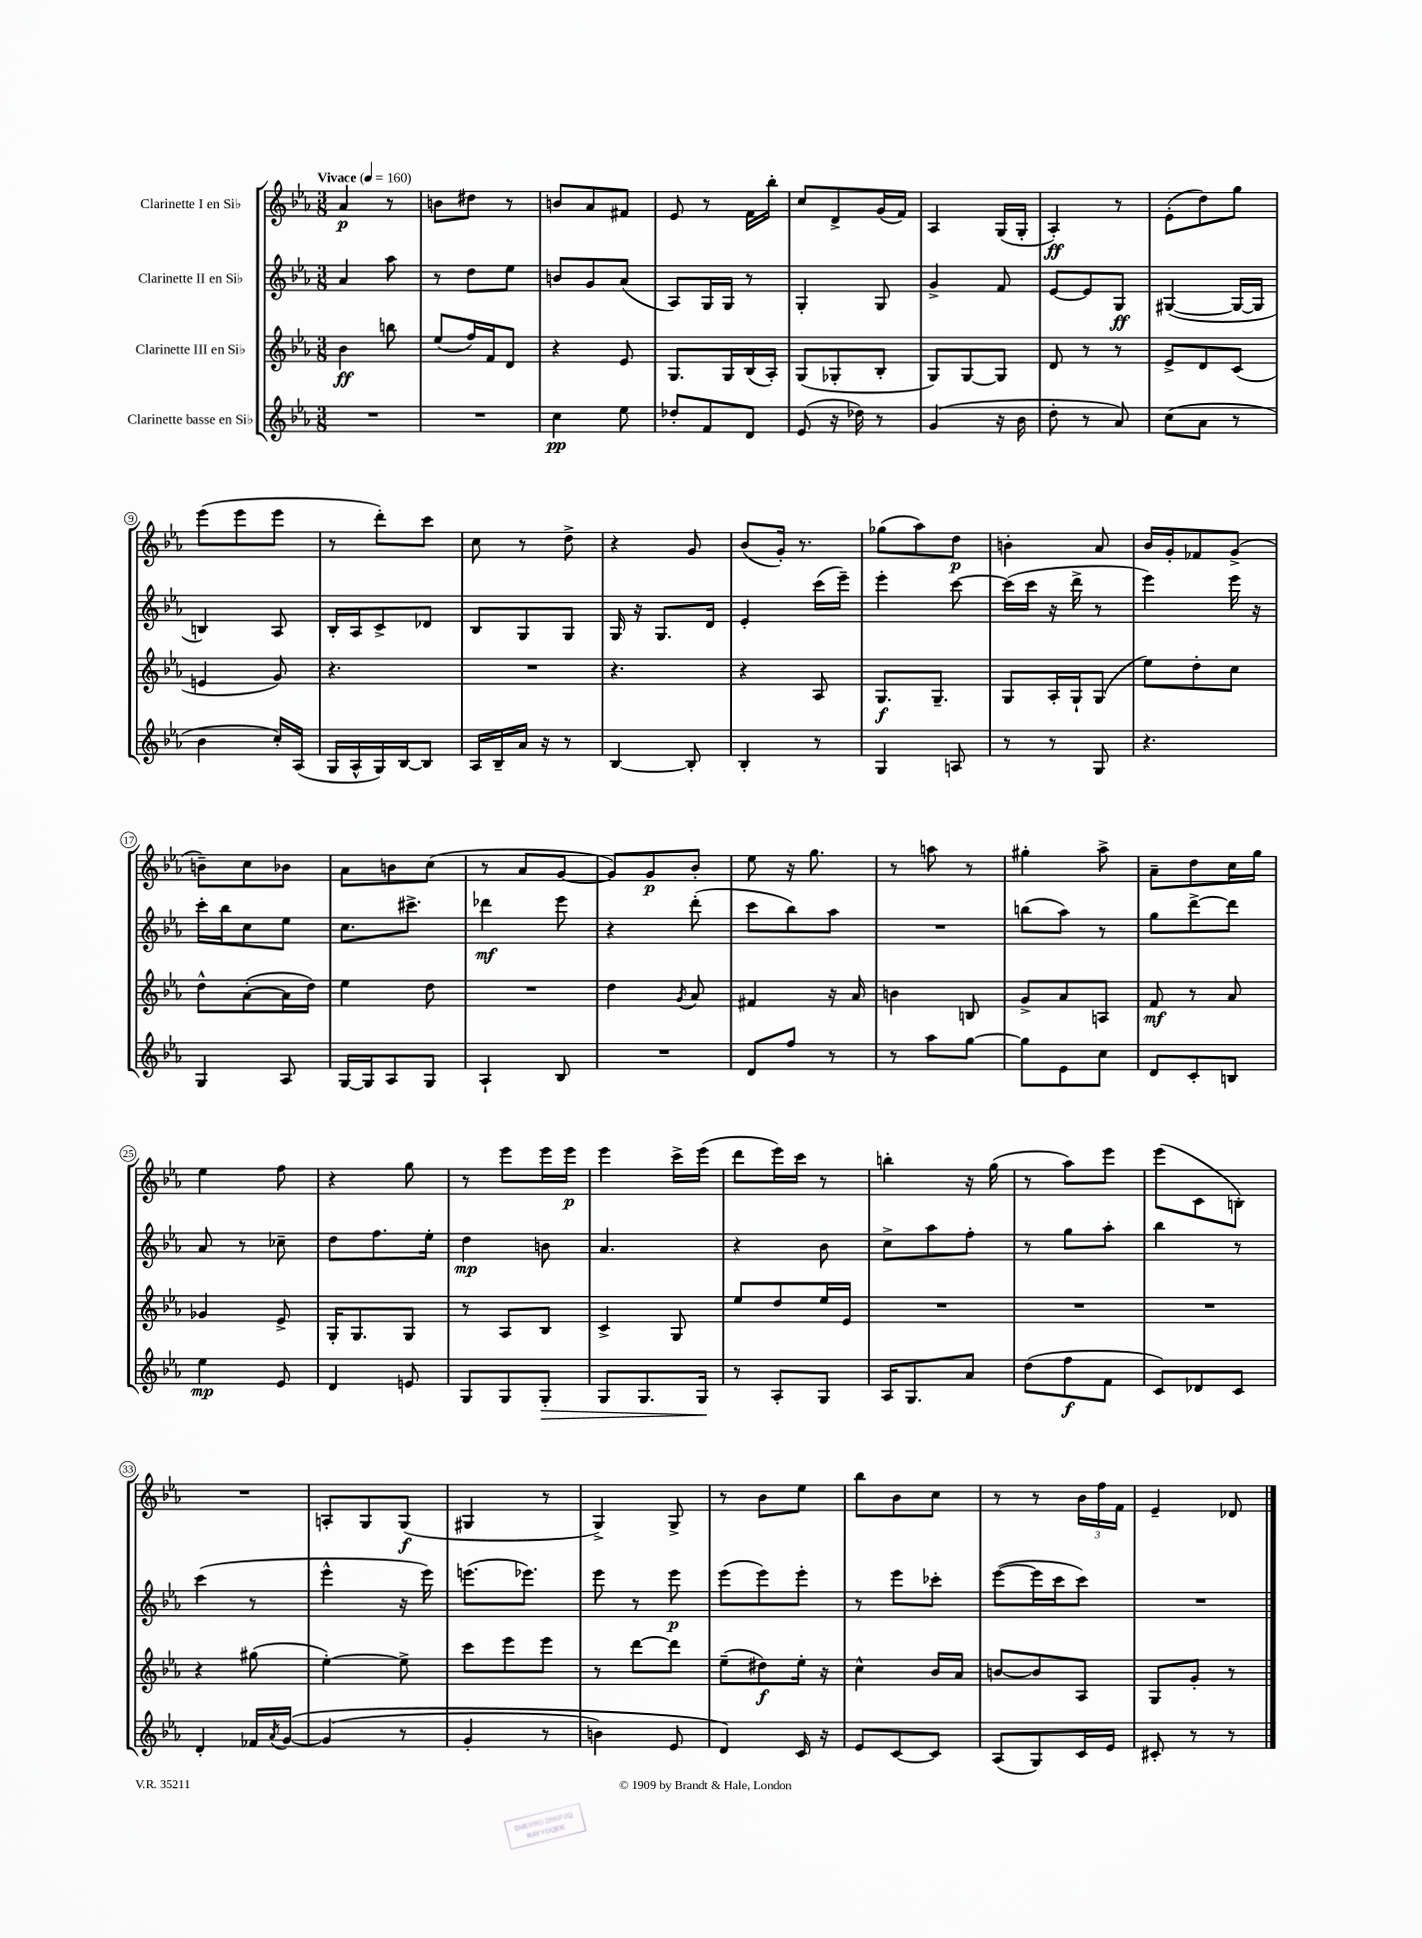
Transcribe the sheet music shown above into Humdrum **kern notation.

**kern	**dynam	**kern	**dynam	**kern	**dynam	**kern	**dynam
*part4	*part4	*part3	*part3	*part2	*part2	*part1	*part1
*staff4	*staff4	*staff3	*staff3	*staff2	*staff2	*staff1	*staff1
*I"Clarinette basse en Si♭	*	*I"Clarinette III en Si♭	*	*I"Clarinette II en Si♭	*	*I"Clarinette I en Si♭	*
*clefG2	*	*clefG2	*	*clefG2	*	*clefG2	*
*k[b-e-a-]	*	*k[b-e-a-]	*	*k[b-e-a-]	*	*k[b-e-a-]	*
*M3/8	*	*M3/8	*	*M3/8	*	*M3/8	*
*MM160	*	*MM160	*	*MM160	*	*MM160	*
=1	=1	=1	=1	=1	=1	=1	=1
!	!	!	!	!	!	!LO:TX:a:B:t=Vivace	!
4.r	.	4b-\	ff	4a-/	.	4a-/	p
.	.	8bbn\	.	8aa-\	.	8r	.
=2	=2	=2	=2	=2	=2	=2	=2
4.r	.	(8ee-/L	.	8r	.	8bn\L	.
.	.	16ff/L)	.	8dd\L	.	8dd#X\J	.
.	.	16f/J	.	.	.	.	.
.	.	8d/J	.	8ee-\J	.	8r	.
=3	=3	=3	=3	=3	=3	=3	=3
4cc\	pp	4r	.	8bn/L	.	8bn/L	.
.	.	.	.	8g/	.	8a-/	.
8ee-\	.	8e-/	.	(8a-/J	.	8f#X/J	.
=4	=4	=4	=4	=4	=4	=4	=4
8dd-X'/L	.	8.G/L	.	8A-/L)	.	8e-/	.
8f/	.	.	.	16G/L	.	8r	.
.	.	16G/L	.	16G/JJ	.	.	.
8d/J	.	(16B-/	.	8r	.	16f\LL	.
.	.	16A-'/JJ)	.	.	.	16bb-'\JJ	.
=5	=5	=5	=5	=5	=5	=5	=5
(8e-/	.	(8G/L	.	4G'/	.	8cc/L	.
16r	.	8G-X'/	.	.	.	8d^/	.
16dd-X\)	.	.	.	.	.	.	.
8r	.	8B-'/J	.	8G/	.	(16g/L	.
.	.	.	.	.	.	16f/JJ)	.
=6	=6	=6	=6	=6	=6	=6	=6
(4g/	.	8G/L)	.	4g^/	.	4A-/	.
.	.	[8G/	.	.	.	.	.
16r	.	8G/J]	.	8f/	.	(16G/LL	.
16b-\	.	.	.	.	.	16G'/JJ	.
=7	=7	=7	=7	=7	=7	=7	=7
8dd'\	.	8d/	.	[8e-/L	.	4A-'/)	ff
8r	.	8r	.	8e-/]	.	.	.
8a-/)	.	8r	.	8G/J	ff	8r	.
=8	=8	=8	=8	=8	=8	=8	=8
(8cc\L	.	8e-^/L	.	([4G#X/	.	(8e-'\L	.
8a-\J	.	8d/	.	.	.	8dd\)	.
8r	.	(8c/J	.	16G#/LL_	.	8gg\J	.
.	.	.	.	16G#/JJ]	.	.	.
!!LO:LB:g=z
=9	=9	=9	=9	=9	=9	=9	=9
4b-\	.	4en/	.	4Bn/)	.	(8eee-\L	.
.	.	.	.	.	.	8eee-\	.
16cc'/LL)	.	8g/)	.	8A-/	.	8eee-\J	.
(16A-/JJ	.	.	.	.	.	.	.
=10	=10	=10	=10	=10	=10	=10	=10
16G/LL	.	4.r	.	16B-'/LL	.	8r	.
16A-^^/	.	.	.	16A-/J	.	.	.
16G/)	.	.	.	8c^/	.	8ddd'\L)	.
[16B-/J	.	.	.	.	.	.	.
8B-/J]	.	.	.	8d-X/J	.	8ccc\J	.
=11	=11	=11	=11	=11	=11	=11	=11
16A-/LL	.	4.r	.	8B-/L	.	8cc\	.
16B-~/	.	.	.	.	.	.	.
16a-/JJ	.	.	.	8G/	.	8r	.
16r	.	.	.	.	.	.	.
8r	.	.	.	8G/J	.	8dd^\	.
=12	=12	=12	=12	=12	=12	=12	=12
[4B-/	.	4.r	.	16G/	.	4r	.
.	.	.	.	16r	.	.	.
.	.	.	.	8.G/L	.	.	.
8B-'/]	.	.	.	.	.	8g/	.
.	.	.	.	16d/Jk	.	.	.
=13	=13	=13	=13	=13	=13	=13	=13
4B-'/	.	4r	.	4e-'/	.	(8b-/L	.
.	.	.	.	.	.	16g'/Jk)	.
.	.	.	.	.	.	8.r	.
8r	.	8A-/	.	(16ccc\LL	.	.	.
.	.	.	.	16eee-~\JJ)	.	.	.
=14	=14	=14	=14	=14	=14	=14	=14
4G/	.	8.G/L	f	4eee-'\	.	(8gg-X\L	.
.	.	.	.	.	.	8aa-\)	.
.	.	8.G~/J	.	.	.	.	.
8An/	.	.	.	[8ccc\	.	8dd\J	p
=15	=15	=15	=15	=15	=15	=15	=15
8r	.	8G/L	.	(16ccc\LL]	.	4bn'\	.
.	.	.	.	16ccc\JJ	.	.	.
8r	.	16A-'/L	.	16r	.	.	.
.	.	16G`/J	.	16ddd^\	.	.	.
8G/	.	(8G/J	.	8r	.	8a-/	.
=16	=16	=16	=16	=16	=16	=16	=16
4.r	.	8ee-\L)	.	4eee-\)	.	16b-/LL	.
.	.	.	.	.	.	16g'/J	.
.	.	8dd'\	.	.	.	8f-X/	.
.	.	8cc\J	.	16eee-\	.	(8g^/J	.
.	.	.	.	16r	.	.	.
!!LO:LB:g=z
=17	=17	=17	=17	=17	=17	=17	=17
4G/	.	8dd^^\L	.	16ccc'\LL	.	8bn~\L)	.
.	.	.	.	16bb-\J	.	.	.
.	.	([8a-'\	.	8cc\	.	8cc\	.
8A-/	.	16a-\L]	.	8ee-\J	.	8b-X\J	.
.	.	16dd\JJ)	.	.	.	.	.
=18	=18	=18	=18	=18	=18	=18	=18
[16G/LL	.	4ee-\	.	8.cc\L	.	8a-\L	.
16G/J]	.	.	.	.	.	.	.
8A-/	.	.	.	.	.	8bn\	.
.	.	.	.	8.ccc#X^\J	.	.	.
8G/J	.	8dd\	.	.	.	(8cc\J	.
=19	=19	=19	=19	=19	=19	=19	=19
4A-`/	.	4.r	.	4ddd-X\	mf	8r	.
.	.	.	.	.	.	8a-/L	.
8B-/	.	.	.	8eee-\	.	[8g/J	.
=20	=20	=20	=20	=20	=20	=20	=20
4.r	.	4dd\	.	4r	.	8g/L])	.
.	.	.	.	.	.	8g/	p
.	.	8qg/	.	.	.	.	.
.	.	8a-/	.	(8ddd'\	.	8b-'/J	.
=21	=21	=21	=21	=21	=21	=21	=21
8d/L	.	4f#X/	.	8ccc\L	.	8ee-\	.
8ff/J	.	.	.	8bb-\)	.	16r	.
.	.	.	.	.	.	8.gg\	.
8r	.	16r	.	8aa-\J	.	.	.
.	.	16a-/	.	.	.	.	.
=22	=22	=22	=22	=22	=22	=22	=22
8r	.	4bn\	.	4.r	.	8r	.
8aa-\L	.	.	.	.	.	8aan\	.
[8gg\J	.	8Bn/	.	.	.	8r	.
=23	=23	=23	=23	=23	=23	=23	=23
8gg\L]	.	8g^/L	.	(8bbn\L	.	4gg#X'\	.
8e-\	.	8a-/	.	8aa-\J)	.	.	.
8cc\J	.	8An/J	.	8r	.	8aa-^\	.
=24	=24	=24	=24	=24	=24	=24	=24
8d/L	.	8f/	mf	8gg\L	.	8a-~\L	.
8c'/	.	8r	.	[8ddd^\	.	8dd\	.
8Bn/J	.	8a-/	.	8ddd\J]	.	16cc\L	.
.	.	.	.	.	.	16gg\JJ	.
!!LO:LB:g=z
=25	=25	=25	=25	=25	=25	=25	=25
4ee-\	mp	4g-X/	.	8a-/	.	4ee-\	.
.	.	.	.	8r	.	.	.
8e-/	.	8e-^/	.	8cc-X~\	.	8ff\	.
=26	=26	=26	=26	=26	=26	=26	=26
4d/	.	16G'/KL	.	8dd\L	.	4r	.
.	.	8.G/	.	.	.	.	.
.	.	.	.	8.ff\	.	.	.
8en/	.	8G/J	.	.	.	8gg\	.
.	.	.	.	16ee-'\Jk	.	.	.
=27	=27	=27	=27	=27	=27	=27	=27
8G/L	.	8r	.	4dd\	mp	8r	.
8G/	.	8A-/L	.	.	.	8eee-\L	.
!	!LO:HP:b	!	!	!	!	!	!
8G'/J	>	8B-/J	.	8bn\	.	16eee-\L	.
.	.	.	.	.	.	16eee-\JJ	p
=28	=28	=28	=28	=28	=28	=28	=28
8G/L	.	4c^/	.	4.a-/	.	4eee-\	.
8.G/	.	.	.	.	.	.	.
.	.	8G/	.	.	.	16ccc^\LL	.
16G/Jk	.	.	.	.	.	(16eee-\JJ	.
.	]	.	.	.	.	.	.
=29	=29	=29	=29	=29	=29	=29	=29
8r	.	8ee-/L	.	4r	.	8ddd\L	.
8A-'/L	.	8dd/	.	.	.	16eee-\L)	.
.	.	.	.	.	.	16ccc\JJ	.
8G/J	.	16ee-/L	.	8b-\	.	8r	.
.	.	16e-/JJ	.	.	.	.	.
=30	=30	=30	=30	=30	=30	=30	=30
16A-/KL	.	4.r	.	8cc^\L	.	4bbn'\	.
8.G/	.	.	.	.	.	.	.
.	.	.	.	8aa-\	.	.	.
8a-/J	.	.	.	8ff'\J	.	16r	.
.	.	.	.	.	.	(16gg\	.
=31	=31	=31	=31	=31	=31	=31	=31
(8dd\L	.	4.r	.	8r	.	8r	.
8ff\	f	.	.	8gg\L	.	8aa-\L)	.
8f\J	.	.	.	8aa-'\J	.	8eee-\J	.
=32	=32	=32	=32	=32	=32	=32	=32
8c/L)	.	4.r	.	4bb-\	.	(8eee-\L	.
8d-X/	.	.	.	.	.	8c\	.
8c/J	.	.	.	8r	.	8Bn'\J)	.
!!LO:LB:g=z
=33	=33	=33	=33	=33	=33	=33	=33
4d'/	.	4r	.	(4ccc\	.	4.r	.
16f-X/LL	.	(8gg#X\	.	8r	.	.	.
8qa-/	.	.	.	.	.	.	.
([16g/JJ	.	.	.	.	.	.	.
=34	=34	=34	=34	=34	=34	=34	=34
(4g/]	.	[4ee-'\)	.	4eee-^^\	.	8An'/L	.
.	.	.	.	.	.	8G/	.
8r	.	8ee-^\]	.	16r	.	(8G/J	f
.	.	.	.	16eee-\)	.	.	.
=35	=35	=35	=35	=35	=35	=35	=35
4g'/	.	8ccc\L	.	(8.eeen\L	.	4G#X/	.
.	.	8eee-\	.	.	.	.	.
.	.	.	.	8.eee-X\J)	.	.	.
8r	.	8eee-\J	.	.	.	8r	.
=36	=36	=36	=36	=36	=36	=36	=36
4bn\)	.	8r	.	8eee-\	.	4G^/)	.
.	.	[8ddd\L	.	8r	.	.	.
8e-/	.	8ddd\J]	.	8eee-\	p	8G^/	.
=37	=37	=37	=37	=37	=37	=37	=37
4d/)	.	(8ee-~\L	.	(8eee-\L	.	8r	.
.	.	8dd#X\)	f	8eee-\)	.	8b-\L	.
16c/	.	16ee-'\Jk	.	8eee-'\J	.	8ee-\J	.
16r	.	16r	.	.	.	.	.
=38	=38	=38	=38	=38	=38	=38	=38
8e-/L	.	4cc^^\	.	8r	.	8bb-\L	.
[8c/	.	.	.	8eee-\L	.	8b-\	.
8c/J]	.	16b-/LL	.	8ccc-X'\J	.	8cc\J	.
.	.	16a-/JJ	.	.	.	.	.
=39	=39	=39	=39	=39	=39	=39	=39
(8A-/L	.	[8bn/L	.	([8eee-\L	.	8r	.
8G/)	.	8b/]	.	16eee-\L]	.	8r	.
.	.	.	.	16ccc\J	.	.	.
16c/L	.	8A-/J	.	8ccc\J)	.	24b-\LL	.
.	.	.	.	.	.	24ff\	.
16e-/JJ	.	.	.	.	.	.	.
.	.	.	.	.	.	24f\JJ	.
=40	=40	=40	=40	=40	=40	=40	=40
8c#X'/	.	8G/L	.	4.r	.	4e-~/	.
8r	.	8g'/J	.	.	.	.	.
8r	.	8r	.	.	.	8d-X/	.
==	==	==	==	==	==	==	==
*-	*-	*-	*-	*-	*-	*-	*-
